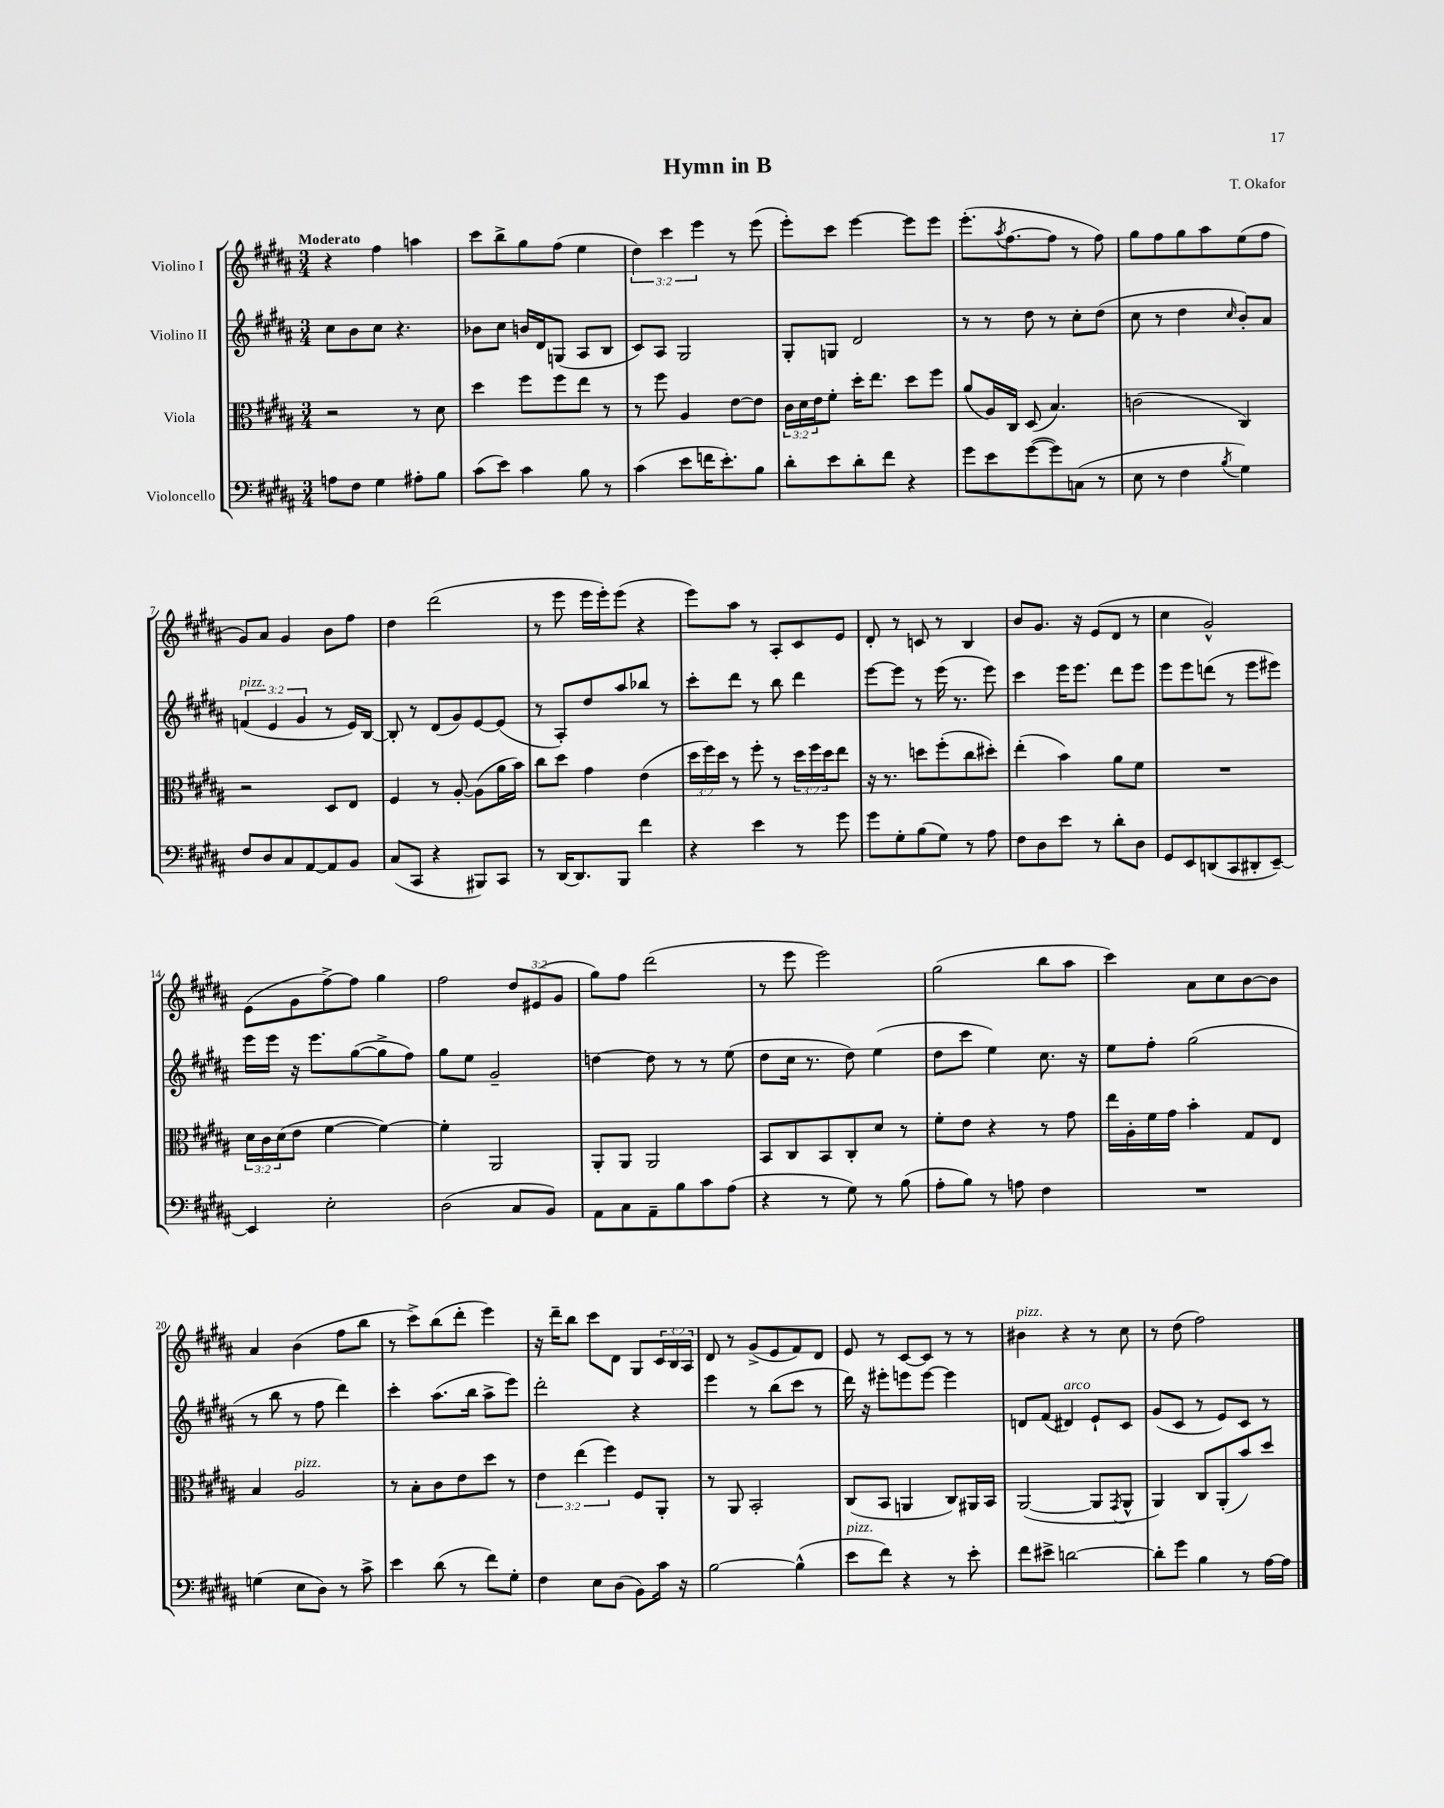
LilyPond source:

\header { title = "Hymn in B" composer = "T. Okafor" }
<<
\new StaffGroup <<
\new Staff = "s0" \with { instrumentName = "Violino I" } {
    \clef treble \key b \major \numericTimeSignature \time 3/4 \override Staff.TupletNumber.text = #tuplet-number::calc-fraction-text \tempo "Moderato"
    r4 fis''4 a''4 |
    cis'''8 b''8-> gis''8 fis''8( e''4 |
    \tuplet 3/2 { dis''4) cis'''4 e'''4 } r8 e'''8( |
    e'''8-.) cis'''8 e'''4~ e'''8 e'''8 |
    e'''8.-.( \acciaccatura { ais''8 } fis''8.~ fis''8 r8 fis''8) |
    gis''8 fis''8 gis''8 ais''8 e''8( fis''8 |
    gis'8) ais'8 gis'4 b'8 fis''8 |
    dis''4 dis'''2( |
    r8 e'''8 e'''16 e'''16-.) e'''8( r4 |
    e'''8) ais''8 r8 ais8-. cis'8 e'8 |
    dis'8-. r8 c'8 r8 b4 |
    b'8 gis'8. r16 e'8( dis'8 r8 |
    cis''4 gis'2-^) |
    e'8( gis'8 fis''8~->) fis''8 gis''4 |
    fis''2 \tuplet 3/2 { dis''8 eis'8( gis'8 } |
    gis''8) fis''8 dis'''2( |
    r8 e'''8 e'''2) |
    gis''2( b''8 ais''8 |
    cis'''4) ais'8 cis''8 b'8~ b'8 |
    ais'4 b'4( fis''8 b''8 |
    r8 cis'''8->) b''8( dis'''8-. e'''4) |
    r16 dis'''16-- b''8 cis'''8 dis'8 gis8 \tuplet 3/2 { cis'16 b16 ais16 } |
    dis'8 r8 gis'8->( e'8 fis'8) dis'8 |
    e'8 r8 cis'8~ cis'8 r8 r8 |
    bis'4^\markup { \italic "pizz." } r4 r8 cis''8 |
    r8 dis''8( fis''2) \bar "|." |
}
\new Staff = "s1" \with { instrumentName = "Violino II" } {
    \clef treble \key b \major \numericTimeSignature \time 3/4 \override Staff.TupletNumber.text = #tuplet-number::calc-fraction-text
    cis''8 b'8 cis''8 r4. |
    bes'8 cis''8 b'16 dis'16 g8( ais8 b8 |
    cis'8) ais8 gis2 |
    gis8-. g8 dis'2 |
    r8 r8 dis''8 r8 cis''8-. dis''8( |
    cis''8 r8 dis''4 \grace { cis''16 } b'8-.) ais'8 |
    \tuplet 3/2 { f'4^\markup { \italic "pizz." }( e'4 gis'4 } r8 e'16) b16~ |
    b8-. r8 dis'8( gis'8) e'8~ e'8( |
    r8 ais8-.) dis''8 ais''8 bes''8 r8 |
    cis'''8-. dis'''8 r8 b''8 dis'''4 |
    e'''8~ e'''8 r8 e'''16( r8. e'''8) |
    cis'''4 e'''16 e'''8. dis'''8 e'''8 |
    e'''8 e'''8 d'''8( r8 e'''8 eis'''8) |
    e'''16 e'''16 r16 e'''8. gis''8~( gis''8-> fis''8) |
    gis''8 e''8 gis'2-- |
    d''4~ d''8 r8 r8 e''8( |
    dis''8 cis''16 r8. dis''8) e''4( |
    dis''8 cis'''8 e''4) cis''8. r16 |
    e''8 fis''8-. gis''2( |
    r8 b''8 r8 fis''8 dis'''4) |
    cis'''4-. ais''8.( b''16 ais''8-> e'''8) |
    dis'''2-. r4 |
    e'''4 r8 b''8( cis'''8 r8 |
    dis'''16) r16 eis'''8-. e'''8 e'''8~ e'''4 |
    d'8 fis'8( dis'4^\markup { \italic "arco" }) e'8-! cis'8 |
    gis'8( cis'8 r8 e'8) cis'8 r8 \bar "|." |
}
\new Staff = "s2" \with { instrumentName = "Viola" } {
    \clef alto \key b \major \numericTimeSignature \time 3/4 \override Staff.TupletNumber.text = #tuplet-number::calc-fraction-text
    r2 r8 dis'8 |
    dis''4 fis''8 fis''8 e''8 r8 |
    r8 fis''8 ais4 e'8~ e'8 |
    \tuplet 3/2 { cis'16 dis'16 e'16 } fis'8-. dis''16-. e''8. dis''8 fis''8 |
    ais'8( ais16) cis16 dis8( b4.) |
    c'2( cis4) |
    r2 dis8 e8 |
    fis4 r8 ais8~-. ais8( ais'16 b'16) |
    cis''8 dis''8 gis'4 e'4( |
    \tuplet 3/2 { dis''16 fis''16) dis''16 } r8 fis''8-. r8 \tuplet 3/2 { dis''16 fis''16 dis''16 } e''8 |
    r16 r8. d''8 fis''8-.( cis''8 dis''8-.) |
    e''4-.( b'4) ais'8 fis'8 |
    R2. |
    \tuplet 3/2 { dis'16 cis'16 dis'16( } e'8 fis'4~ fis'4~) |
    fis'4-. ais,2 |
    ais,8-. ais,8 ais,2 |
    b,8 cis8 b,8 cis8-. dis'8 r8 |
    fis'8-. e'8 r4 r8 gis'8 |
    e''16 ais16-. fis'16 gis'16 b'4-. gis8 e8 |
    b4 ais2^\markup { \italic "pizz." } |
    r8 b8-. cis'8 e'8 dis''8 r8 |
    \tuplet 3/2 { e'4 e''4( fis''4) } fis8 ais,8-. |
    r8 ais,8 b,2-. |
    cis8( b,8 a,4 cis8) ais,16 b,16 |
    ais,2~( ais,8 \acciaccatura { gis,8 } ais,8-^ |
    ais,4) cis8 ais,8-.( b'8) dis''8 \bar "|." |
}
\new Staff = "s3" \with { instrumentName = "Violoncello" } {
    \clef bass \key b \major \numericTimeSignature \time 3/4
    a8 fis8 gis4 ais8-. b8 |
    cis'8( e'8) cis'4 b8 r8 |
    cis'4( e'8 f'16 e'8.-.) b8 |
    dis'8-. e'8 dis'8-. fis'8 r4 |
    gis'8 e'8 gis'8~( gis'8) c8( r8 |
    e8 r8 fis4 \acciaccatura { b8 } gis4) |
    fis8 dis8 cis8 ais,8~ ais,8 b,8 |
    cis8( cis,8 r4 bis,,8) cis,8 |
    r8 dis,16~ dis,8. b,,8 fis'4 |
    r4 e'4 r8 gis'8 |
    gis'8 gis8-. b8( gis8) r8 ais8 |
    fis8 dis8 e'8 r8 dis'8-. dis8 |
    gis,8 e,8 d,8( cis,8 dis,8-. e,8~--) |
    e,4 e2-. |
    dis2( cis8 b,8) |
    ais,8 cis8 ais,8-- b8 cis'8 ais8( |
    r4 r8 gis8) r8 b8( |
    ais8-. b8) r8 a8 fis4 |
    R2. |
    g4( e8 dis8) r8 cis'8-> |
    e'4 dis'8( r8 fis'8) gis8-. |
    fis4 e8 dis8( b,8) cis'16 r16 |
    b2~ b4-^( |
    e'8^\markup { \italic "pizz." } fis'8) r4 r8 e'8-. |
    fis'8 eis'8-> d'2~ |
    d'8-. gis'8 b4 r8 ais16~ ais16 \bar "|." |
}
>>
>>
